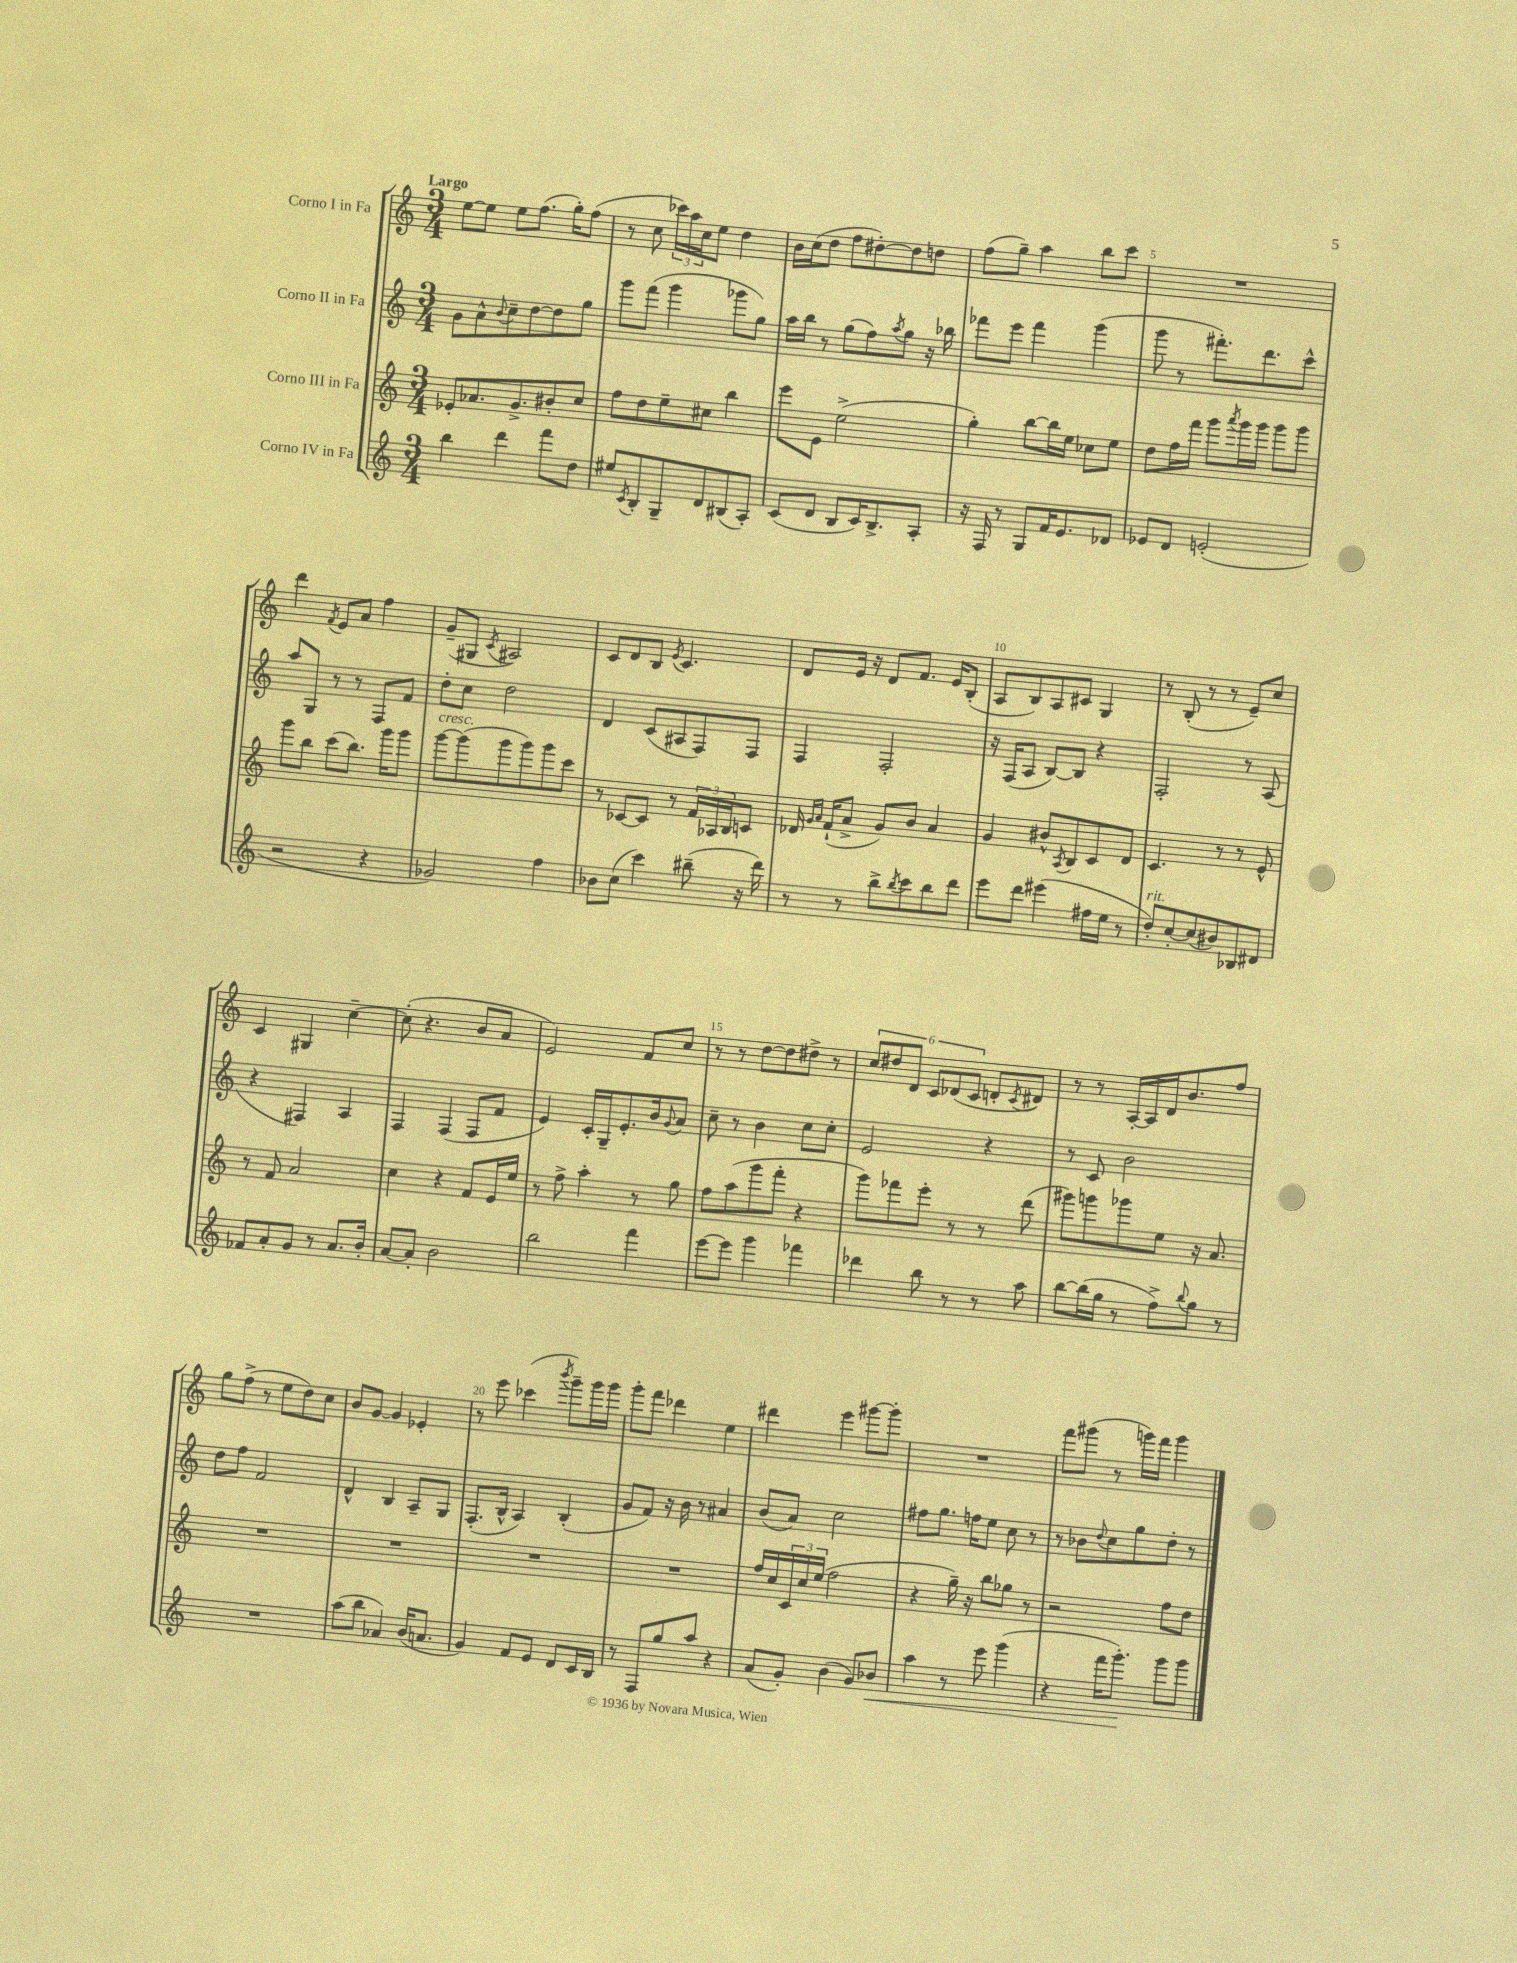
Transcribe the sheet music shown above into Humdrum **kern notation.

**kern	**kern	**kern	**kern
*staff4	*staff3	*staff2	*staff1
*clefG2	*clefG2	*clefG2	*clefG2
*k[]	*k[]	*k[]	*k[]
*M3/4	*M3/4	*M3/4	*M3/4
4bb	8e-'	8g	[8ee
.	8.a-	8a^^	8ee]
.	.	8qqb	.
4ddd	.	8cc~	8ee
.	8.g^	.	.
.	.	[8dd	(8.ff
8fff	8b#'	8dd]	.
.	.	.	16gg')
8dd	8cc	8gg	(8ff
=	=	=	=
8ee#	8ff	8ggg	8r
8qc	.	.	.
8B'	8dd	(8fff	8cc
8G~	8ee~	4ggg	24ccc-)
.	.	.	24aa
.	.	.	24cc
8d	8cc#	.	8ee
(8B#	4bb	8ggg-	4dd
8A')	.	8gg)	.
=	=	=	=
(8c	8eee	16aa	16b
.	.	16bb	(16cc
8d	8e	8r	8dd
8B	(2ee^	(8gg	8ff
16c)	.	8ff)	[8dd#')
8.B^	.	.	.
.	.	8qaa	.
.	.	8gg	8dd#]
8A'	.	16r	8dd
.	.	16bb-	.
=	=	=	=
16r	4gg')	8fff-	(8ff
16F	.	.	.
8r	.	8eee	8gg~)
8G	[8bb	4fff-	4aa
16f	16bb]	.	.
8.e	16ee	.	.
.	8cc-	(4ggg	8bb
8d-	8ee	.	8ccc
=	=	=	=
8e-	8dd	8ggg	2.r
8d	16ff	8r	.
.	16fff	.	.
(2e'	8ggg	8.fff#')	.
.	8qaaa	.	.
.	16ggg	.	.
.	16ggg	8.ddd	.
.	8ggg	.	.
.	8ggg	8ccc^^	.
=	=	=	=
2r	8ggg	8aa	4ddd
.	8bb	8G	.
.	.	.	8qf
.	(8ccc	8r	8e
.	8.bb)	8r	8a
4r	.	8F	4ff
.	16ggg	.	.
.	8ggg	8f	.
=	=	=	=
2g-)	[8ggg	8dd'	(8g~
.	(8ggg]	8cc	8G#
.	.	.	8qc
.	8ggg	2dd	2A#)
.	8ggg)	.	.
4ff	8ggg	.	.
.	8ccc	.	.
=	=	=	=
8b-	8r	4d	8c
(8cc	[8c-	.	8d
4ccc)	8c-]	(8c	8B
.	.	.	8qe
.	8r	8A#	4.c
(8bb#~	24f	8F)	.
.	24A-	.	.
.	24B	.	.
16r	8c	8F	.
16ddd)	.	.	.
=	=	=	=
8r	16d-	4F	8d
.	16qqg	.	.
.	16qqa	.	.
.	(16f`	.	.
8r	8a^	.	16e
.	.	.	16r
8bb^	8g)	2F'	8d
8qbb	.	.	.
8ccc	8b	.	8.f
8bb	4a	.	.
.	.	.	16e
8ddd	.	.	(8B'
=	=	=	=
8eee	4g	16r	8A
.	.	(16F	.
8ddd	.	8A	8B)
(4eee#	8b#^^	[8B)	8A
.	8qA	.	.
.	8B	8B]	8c#
16ff#	8c	4r	4G
16ee	.	.	.
8r	8d	.	.
=	=	=	=
8dd')	4.c	2F'	8r
[8cc'	.	.	(8B'
(8cc]	.	.	8r
8b#)	8r	.	8r
8B-	8r	8r	8e~)
8d#	8e^^	(8A	8cc
=	=	=	=
8f-	8r	4r	4c
8a'	8f	.	.
8g	2a	4F#)	4G#
8r	.	.	.
8.a	.	4A	[4cc~
16b'	.	.	.
=	=	=	=
[8a	4cc	4F	(8cc']
8a']	.	.	4.r
2b	4r	(4F	.
.	8f	8F	8b
.	16e	8f	8a
.	16ee	.	.
=	=	=	=
2bb	8r	4e)	2e)
.	8ff^	.	.
.	4aa'	16c'	.
.	.	16G~	.
.	.	8.e'	.
4fff	8r	.	8f
.	.	16b	.
.	.	8qqg	.
.	8gg	8a	8cc
=	=	=	=
[8eee	8ff	8cc~	8r
8eee]	(8aa	8r	8r
4ggg	8ggg	4b	[8dd
.	8fff'	.	8dd]
4fff-	4r	8cc	8dd#^
.	.	8cc'	8r
=	=	=	=
4ddd-	8ggg)	2e	12cc
.	.	.	12dd#
.	8fff-	.	.
.	.	.	12d
8bb	8eee'	.	12c
.	.	.	(12d-
8r	8r	.	.
.	.	.	12c
8r	8r	4r	8d'
.	.	.	8qc
8aa	(8ddd	.	8d#)
=	=	=	=
[8bb	8ggg#)	8r	8r
(16bb]	8ggg	8c	8r
16gg	.	.	.
8r	8ggg-	2b	[16A'
.	.	.	16A]
8ff^)	8ee	.	16d
.	.	.	8.b
8qqbb	.	.	.
8gg	16r	.	.
.	8.a	.	.
8r	.	.	8ff
=	=	=	=
2.r	2.r	8dd	8gg
.	.	8ff	(8ff^
.	.	2f	8r
.	.	.	8ee
.	.	.	8dd)
.	.	.	8cc
=	=	=	=
(8aa	2.r	4d^^	8b
8bb	.	.	[8g
4a-)	.	4B	4g]
(16b	.	8A~	4e-'
8.a	.	.	.
.	.	8G	.
=	=	=	=
4g)	2.r	(8.F'	8r
.	.	.	8eee
.	.	16B^^	.
8f	.	4A)	(4ccc-
8e	.	.	.
.	.	.	8qbbb
8d	.	(4B'	8ggg~)
16c	.	.	16ggg
16B	.	.	16ggg
=	=	=	=
8r	2.r	8g	8ggg'
8F	.	8f)	8fff
8gg	.	16r	4ddd-
.	.	16b	.
8aa	.	8r	.
4r	.	4a#	4ee
=	=	=	=
(8a	16ff	(8b	4ddd#
.	16cc	.	.
8g')	24c	8a)	.
.	24cc	.	.
.	(24ee	.	.
(4b	2ff	2cc	4eee
8g)	.	.	[8ggg#
8b-	.	.	8ggg#']
=	=	=	=
4aa	4r	8ff#	2.r
.	.	8.gg	.
8r	16gg~)	.	.
.	16r	16ff	.
8eee	8bb	8ee	.
(4ggg	8gg-	8cc	.
.	8r	8r	.
=	=	=	=
4r	2r	8r	8fff
.	.	8b-	(8ggg#
.	.	8qqdd	.
16fff	.	8cc	8r
8.ggg')	.	.	.
.	.	8gg	16ggg)
.	.	.	16fff
8ggg	8ff	8dd'	4ggg
8ggg	8dd	8r	.
==	==	==	==
*-	*-	*-	*-
